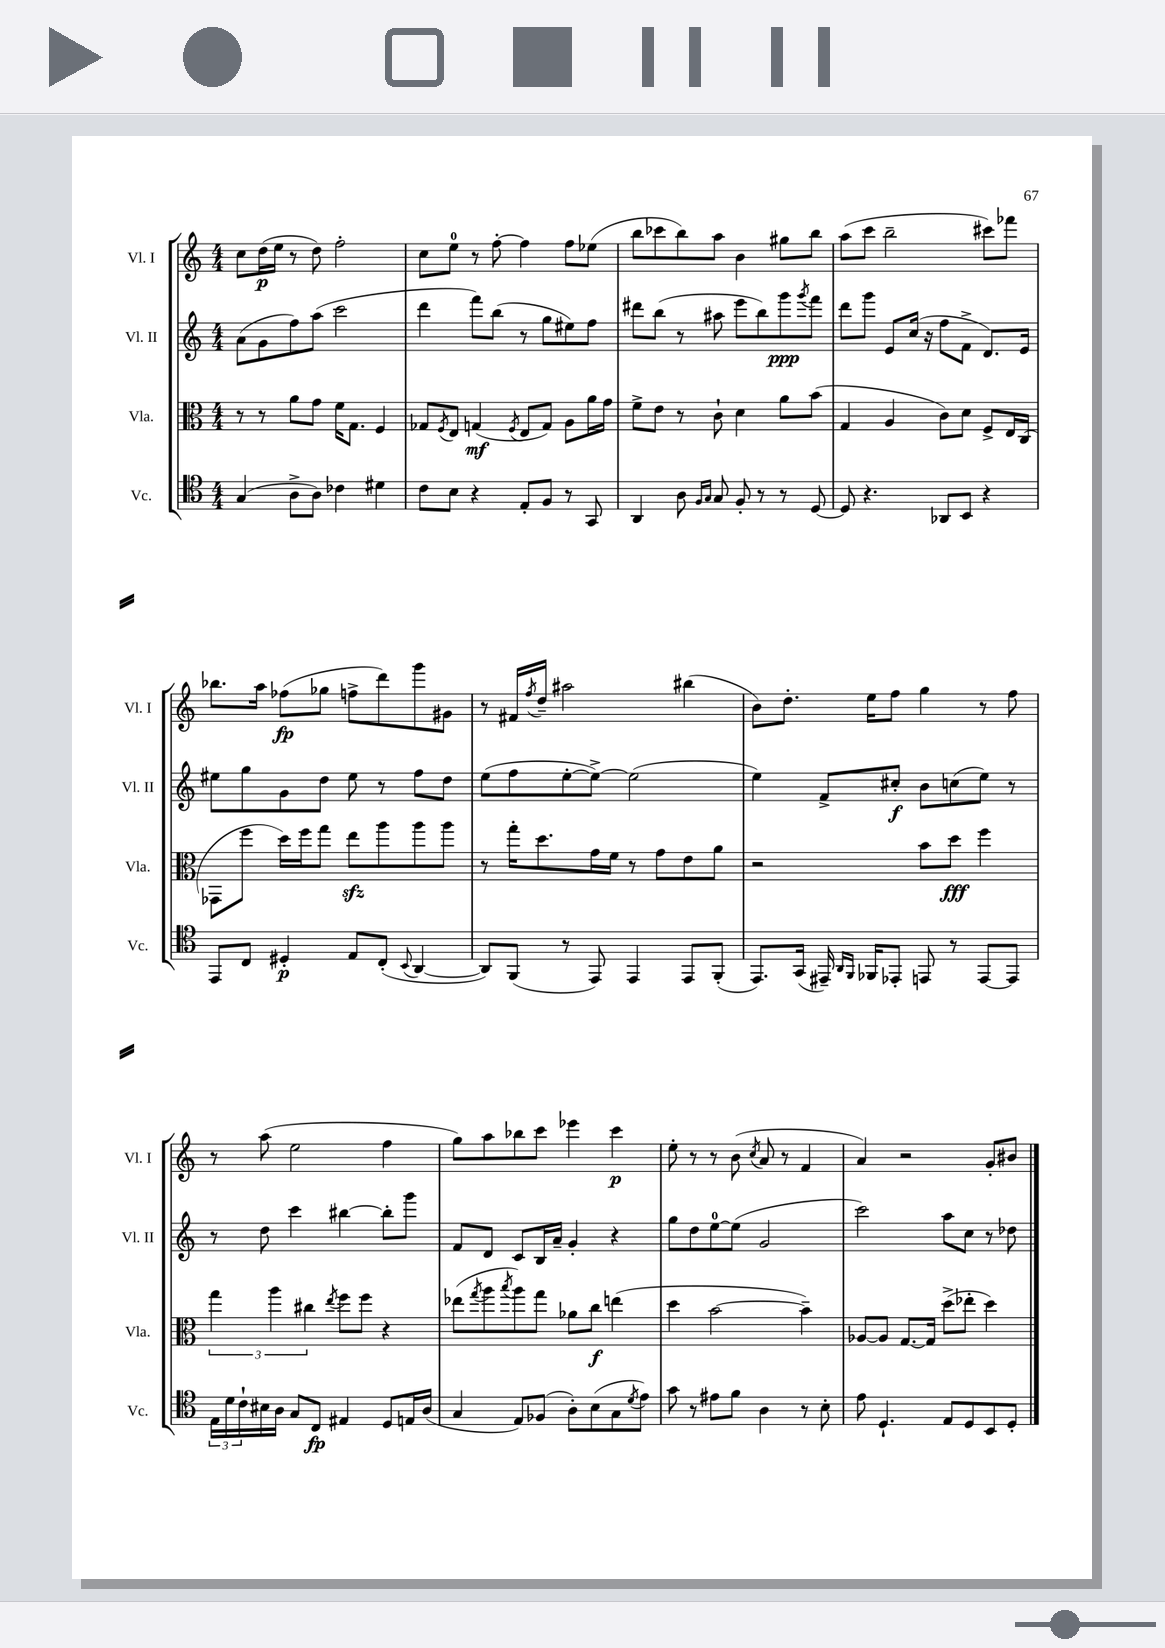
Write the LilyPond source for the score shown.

<<
\new StaffGroup <<
\new Staff = "s0" \with { instrumentName = "Vl. I" shortInstrumentName = "Vl. I" } {
    \clef treble \key c \major \numericTimeSignature \time 4/4
    c''8 d''16\p( e''16 r8 d''8) f''2-. |
    c''8 e''8-0 r8 f''8~-. f''4 f''8 ees''8( |
    b''8 ces'''8 b''8) a''8 b'4 gis''8 b''8 |
    a''8( c'''8 b''2-- cis'''8) fes'''8 |
    bes''8. a''16 fes''8\fp( ges''8 f''8-> d'''8) g'''8 gis'8 |
    r8 fis'16 \acciaccatura { f''8 } d''16-- ais''2 bis''4( |
    b'8) d''8.-. e''16 f''8 g''4 r8 f''8 |
    r8 a''8( e''2 f''4 |
    g''8) a''8 bes''8 c'''8 ees'''4 c'''4\p |
    e''8-. r8 r8 b'8( \acciaccatura { c''8 } a'8 r8 f'4 |
    a'4) r2 g'8-. bis'8 \bar "|." |
}
\new Staff = "s1" \with { instrumentName = "Vl. II" shortInstrumentName = "Vl. II" } {
    \clef treble \key c \major \numericTimeSignature \time 4/4
    a'8( g'8 f''8) a''8( c'''2 |
    d'''4 f'''8) b''8( r8 g''8 eis''8) f''8 |
    dis'''8 b''8( r8 ais''8 e'''8 b''8) g'''8\ppp \acciaccatura { g'''8 } f'''8 |
    d'''8 g'''8 e'8 c''16( r16 f''8 f'8-> d'8.) e'16 |
    eis''8 g''8 g'8 d''8 eis''8 r8 f''8 d''8 |
    e''8( f''8 e''8~-. e''8~->) e''2( |
    e''4) f'8-> cis''8-.\f b'8 c''8( e''8) r8 |
    r8 d''8 c'''4 bis''4~ bis''8-. g'''8 |
    f'8 d'8 c'8 b16 a'16-- g'4-. r4 |
    g''8 d''8 e''8-0~ e''8( g'2 |
    c'''2) a''8 c''8 r8 des''8 \bar "|." |
}
\new Staff = "s2" \with { instrumentName = "Vla." shortInstrumentName = "Vla." } {
    \clef alto \key c \major \numericTimeSignature \time 4/4
    r8 r8 a'8 g'8 f'16 g8. f4 |
    ges8 \acciaccatura { f8 } e8 g4\mf( \acciaccatura { f8 } e8 g8) a8 a'16 g'16 |
    f'8-> e'8 r8 c'8-! d'4 a'8 b'8( |
    g4 a4 c'8) d'8 f8-> e16 c16( |
    ges,8 f''8 d''16) f''16 g''8 e''8\sfz a''8 a''8 a''8 |
    r8 g''16-. d''8. g'16 f'16 r8 g'8 e'8 a'8 |
    r2 b'8 d''8\fff f''4 |
    \tuplet 3/2 { g''4 a''4 cis''4 } \acciaccatura { e''8 } f''8 f''8 r4 |
    ees''8( \acciaccatura { g''8 } a''8 \acciaccatura { b''8 } a''8) g''8 aes'8 c''8\f e''4( |
    d''4 b'2~ b'4--) |
    aes8~ aes8 g8.~ g16 d''8->( ees''8-. d''4) \bar "|." |
}
\new Staff = "s3" \with { instrumentName = "Vc." shortInstrumentName = "Vc." } {
    \clef tenor \key c \major \numericTimeSignature \time 4/4
    g4( a8-> a8) ces'4 dis'4 |
    c'8 b8 r4 e8-. f8 r8 g,8 |
    a,4 a8 \grace { f16 g16 } g8 f8-. r8 r8 d8~ |
    d8 r4. aes,8 b,8 r4 |
    e,8 c8 dis4-.\p e8 c8-.( \appoggiatura { b,8 } a,4~ |
    a,8) f,8( r8 e,8) e,4 e,8 f,8-.( |
    e,8.) g,16( eis,16--) \grace { a,16 f,16 } fes,16 ees,8-. e,8 r8 e,8~ e,8 |
    \tuplet 3/2 { e16 d'16 c'16-! } bis16 a16 g8 c8\fp eis4 d8 e16 a16( |
    g4 e8) fes8( a8-.) b8( g8 \acciaccatura { d'8 } e'8) |
    g'8 r8 eis'8 f'8 a4 r8 b8-. |
    e'8 d4.-! e8 d8 b,8 d8-. \bar "|." |
}
>>
>>
\layout { \context { \Score \remove "Bar_number_engraver" } }
